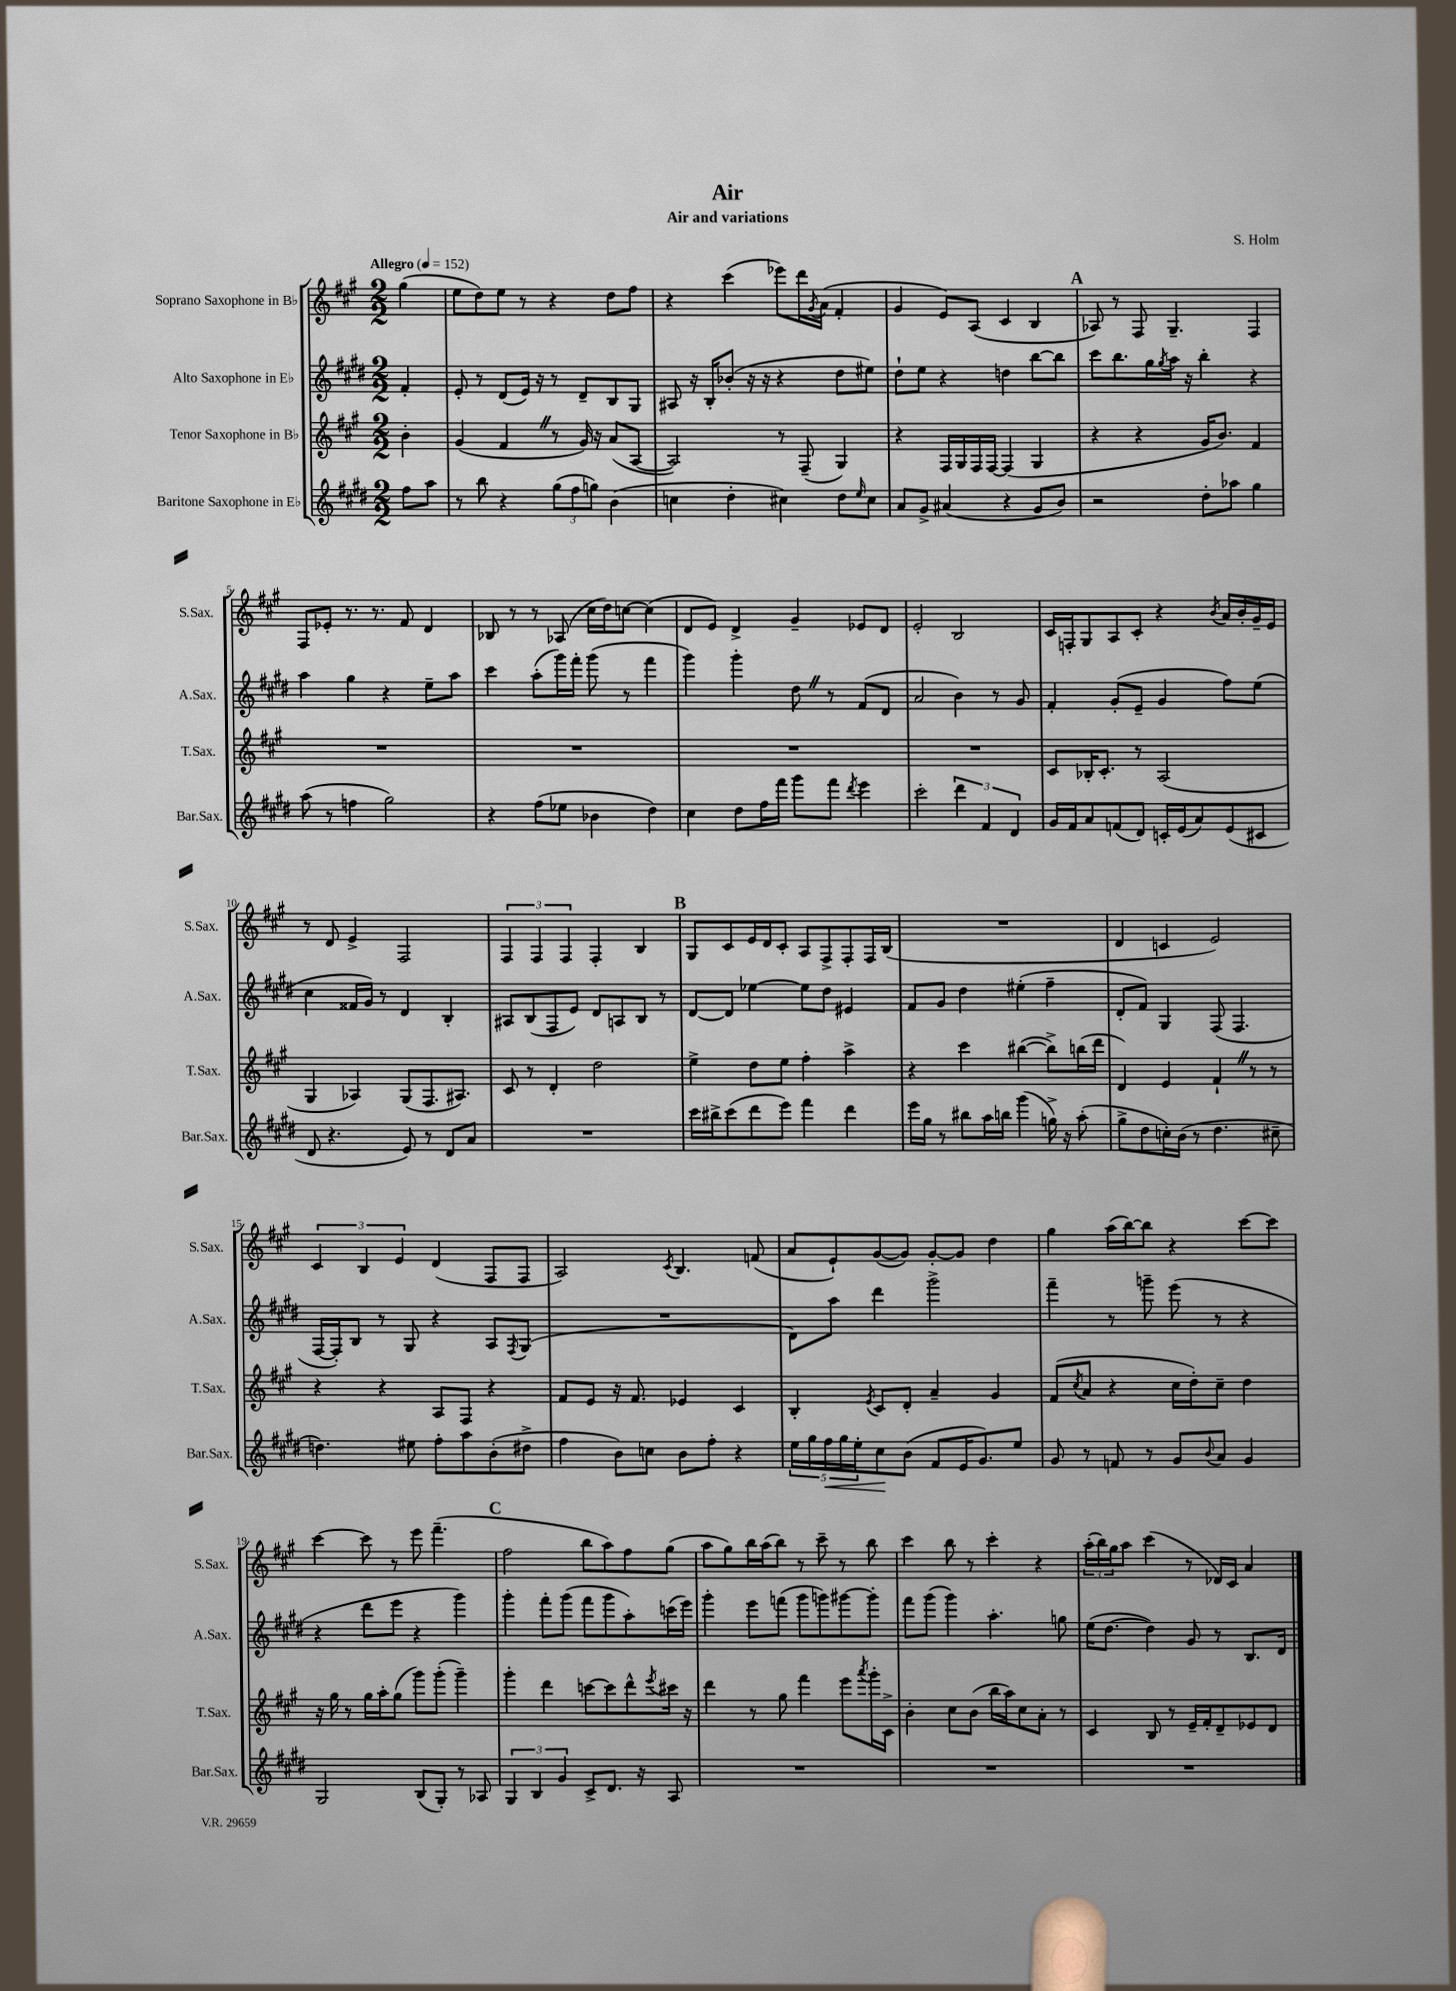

**kern	**kern	**kern	**kern
*staff4	*staff3	*staff2	*staff1
*clefG2	*clefG2	*clefG2	*clefG2
*k[f#c#g#d#]	*k[f#c#g#]	*k[f#c#g#d#]	*k[f#c#g#]
*M2/2	*M2/2	*M2/2	*M2/2
*MM152	*MM152	*MM152	*MM152
8ff#	4b'	4f#'	(4gg#
8aa	.	.	.
=	=	=	=
8r	(4g#	8e'	8ee
8bb	.	8r	8dd)
4r	4f#	(8d#	8ee
.	.	16e)	8r
.	.	16r	.
(12gg#	8r	8r	4r
12ff#	.	.	.
.	16g#)	8d#~	.
12gg)	.	.	.
.	16r	.	.
(4b	(8a	8B	8dd
.	[8A	8G#	8ff#
=	=	=	=
4cc	2A])	8A#	4r
.	.	16r	.
.	.	16B'	.
4dd#'	.	(8b-'	(4ccc#
.	.	16r	.
.	.	16r	.
4cc#)	8r	4r	8eee-)
.	(8F#~	.	16ddd
.	.	.	8qg#
.	.	.	(16a
8dd#	4G#)	8dd#	4f#'
16qqee	.	.	.
8cc#	.	8ee#)	.
=	=	=	=
8a	4r	8dd#`	4g#
8g#^	.	8ee	.
(4a#	16F#	4r	8e)
.	16G#	.	.
.	16F#	.	(8A
.	[16F#	.	.
4r	(4F#]	4dd	4c#
8g#	4G#	[8bb	4B
8b)	.	8bb]	.
=	=	=	=
2r	4r	8ccc#	8A-)
.	.	8.bb	8r
.	4r	.	8F#
.	.	16gg#	.
.	.	8qgg#	.
.	.	16aa	4.G#~
.	.	16r	.
8dd#'	16g#	4bb'	.
.	8.b)	.	.
8aa-	.	.	.
4gg#	4f#	4r	4F#
=	=	=	=
(8aa	1r	4aa	8F#
8r	.	.	8e-'
4ff	.	4gg#	8.r
.	.	.	8.r
2gg#)	.	4r	.
.	.	.	8f#
.	.	8ee~	4d
.	.	8aa	.
=	=	=	=
4r	1r	4ccc#	8B-
.	.	.	8r
(8ff#	.	(8aa'	8r
8ee-	.	16ggg#)	(8A-
.	.	16fff#'	.
4b-	.	(8ggg#	16cc#
.	.	.	16dd)
.	.	8r	[8cc
4dd#)	.	4fff#	(4cc]
=	=	=	=
4cc#	1r	4ggg#)	8d
.	.	.	8e)
8dd#	.	4ggg#'	4d^
16ff#	.	.	.
16fff#	.	.	.
8ggg#	.	8dd#	4g#~
8fff#	.	8r	.
8qddd#	.	.	.
4eee	.	(8f#	8e-
.	.	8d#	8d
=	=	=	=
2ccc#'	1r	2a	2e'
6ddd#	.	4b)	2B
6f#	.	.	.
.	.	8r	.
6d#	.	.	.
.	.	8g#	.
=	=	=	=
16g#	8c#	4f#'	16c#
16f#	.	.	16F'
8a	16B-'	.	8G#
.	8.c#'	.	.
(8f	.	(8g#'	8A
8d#)	8r	8e~	8c#'
16c'	(2A	4g#	4r
(16e	.	.	.
8a)	.	.	.
.	.	.	8qb
(8e	.	8ff#)	16a
.	.	.	16b'
8c#	.	(8ee	16g#~
.	.	.	16e
=	=	=	=
8d#	4G#	4cc#	8r
4.r	.	.	8d
.	4A-)	16f##	4e^
.	.	16g#)	.
.	.	8r	.
8e)	(8G#	4d#	2F#
8r	8.F#	.	.
8d#	.	4B'	.
.	8.A#)	.	.
8a	.	.	.
=	=	=	=
1r	8c#	8A#	6F#
.	8r	(8B	.
.	.	.	6F#
.	4d'	8F#	.
.	.	.	6F#
.	.	8e)	.
.	2dd	8d#	4F#'
.	.	8A	.
.	.	8B	4B
.	.	8r	.
=	=	=	=
16ccc#	4ee^	[8d#	8G#
16bb#^	.	.	.
(8ccc#	.	8d#]	8c#
8ddd#	8dd	[4ee-	16e
.	.	.	16d
8eee)	8ee	.	8c#'
4fff#	4ff#'	8ee-]	8A
.	.	8dd#	8F#^
4ddd#	4aa^	4e#	8F#'
.	.	.	16F#
.	.	.	(16B
=	=	=	=
16eee	4r	8f#	1r
16gg#	.	.	.
8r	.	8g#	.
8bb#	4ccc#	4dd#	.
16aa	.	.	.
16bb	.	.	.
(4ggg#	([4bb#	(4ee#'	.
16gg^)	8bb#^])	4ff#~	.
16r	.	.	.
(8aa'	(16bb	.	.
.	16ddd	.	.
=	=	=	=
8gg#^	4d)	8d#'	4d
8dd#	.	8f#)	.
16cc')	4e	4G#	4c
(16b	.	.	.
8r	.	.	.
4.dd#	4f#`	(8F#	2e)
.	.	4.F#	.
.	8r	.	.
8cc#~	8r	.	.
=	=	=	=
4.dd)	4r	[16F#	6c#
.	.	16F#'])	.
.	.	8B	.
.	.	.	6B
.	4r	8r	.
.	.	.	6e
8ee#	.	8G#	.
8ff#'	8A	4r	(4d
8aa	8F#	.	.
(8b'	4r	8A	8F#
.	.	8qF#	.
8dd#^	.	(8G#	8F#
=	=	=	=
4ff#	8f#	1r	2A)
.	8e	.	.
8b)	16r	.	.
.	8.f#	.	.
8cc	.	.	.
.	.	.	8qc#
8b	4e-	.	4.B
8ff#'	.	.	.
4r	4c#	.	.
.	.	.	(8f
=	=	=	=
20ee	4B'	8d#)	8a
20gg#	.	.	.
20ff#	.	.	.
.	.	8aa	8e`)
20gg#	.	.	.
20ee'	.	.	.
.	8qe	.	.
8cc#	8c#	4ddd#	([8g#
(8b	8d'	.	8g#])
8f#	4a~	2ggg#^	[8g#'
16e	.	.	8g#]
8.g#)	.	.	.
.	4g#	.	4dd
8ee	.	.	.
=	=	=	=
8g#	(8f#	4fff#~	4gg#
.	8qcc#	.	.
8r	8a	.	.
8f	4r	8r	(16aa
.	.	.	[16bb)
8r	.	8ggg~	8bb]
8g#	16cc#	(8eee	4r
.	16dd')	.	.
8qqb	.	.	.
8a	8cc#~	8r	.
4g#	4dd	4r	[8ccc#
.	.	.	8ccc#]
=	=	=	=
2G#	16r	4r	[4ccc#
.	16gg#	.	.
.	8r	.	.
.	16gg#	8ddd#	8ccc#]
.	16aa'	.	.
.	(8gg#	8eee	8r
(8B	8ggg#)	4r	8eee
8G#')	(8ggg#'	.	(4.fff#~
8r	4ggg#~)	4ggg#)	.
8A-	.	.	.
=	=	=	=
6G#	4ggg#'	4ggg#'	2ff#
6B	.	.	.
.	4ddd	8fff#'	.
6g#	.	.	.
.	.	(8ggg#	.
8c#^	[8ccc	8fff#	8bb
8.d#	8ccc]	8ggg#	8aa)
.	8ddd^^	8aa')	8ff#
16r	.	.	.
.	8qeee	.	.
8A	16ccc#	(16ccc	(8gg#
.	16r	16eee)	.
=	=	=	=
1r	4ddd	4ggg#'	8aa
.	.	.	8gg#)
.	8r	8eee	16bb
.	.	.	(16aa
.	8gg#	(8fff	8bb)
.	4fff#	8ggg#	8r
.	.	8ggg)	8ccc#~
.	8eee	[8ggg#	8r
.	8qaaa	.	.
.	16ggg#'	8ggg#']	8bb
.	16c#^	.	.
=	=	=	=
1r	4b'	8fff#	4ccc#
.	.	(8ggg#	.
.	8cc#	4ggg#)	8bb
.	(8b	.	8r
.	16bb	4.aa'	4ccc#'
.	16aa)	.	.
.	8cc#	.	.
.	8a'	.	4r
.	8r	8gg	.
=	=	=	=
1r	4c#	(16ee	(24aa'
.	.	.	24bb)
.	.	[8.dd#	.
.	.	.	24gg#
.	.	.	8aa
.	8B	4dd#])	(4ccc#
.	8r	.	.
.	16e~	8g#	8r
.	16f#'	.	.
.	8d~	8r	16d-)
.	.	.	16c#
.	8e-	8.B	4a
.	8d	.	.
.	.	16d#	.
==	==	==	==
*-	*-	*-	*-
